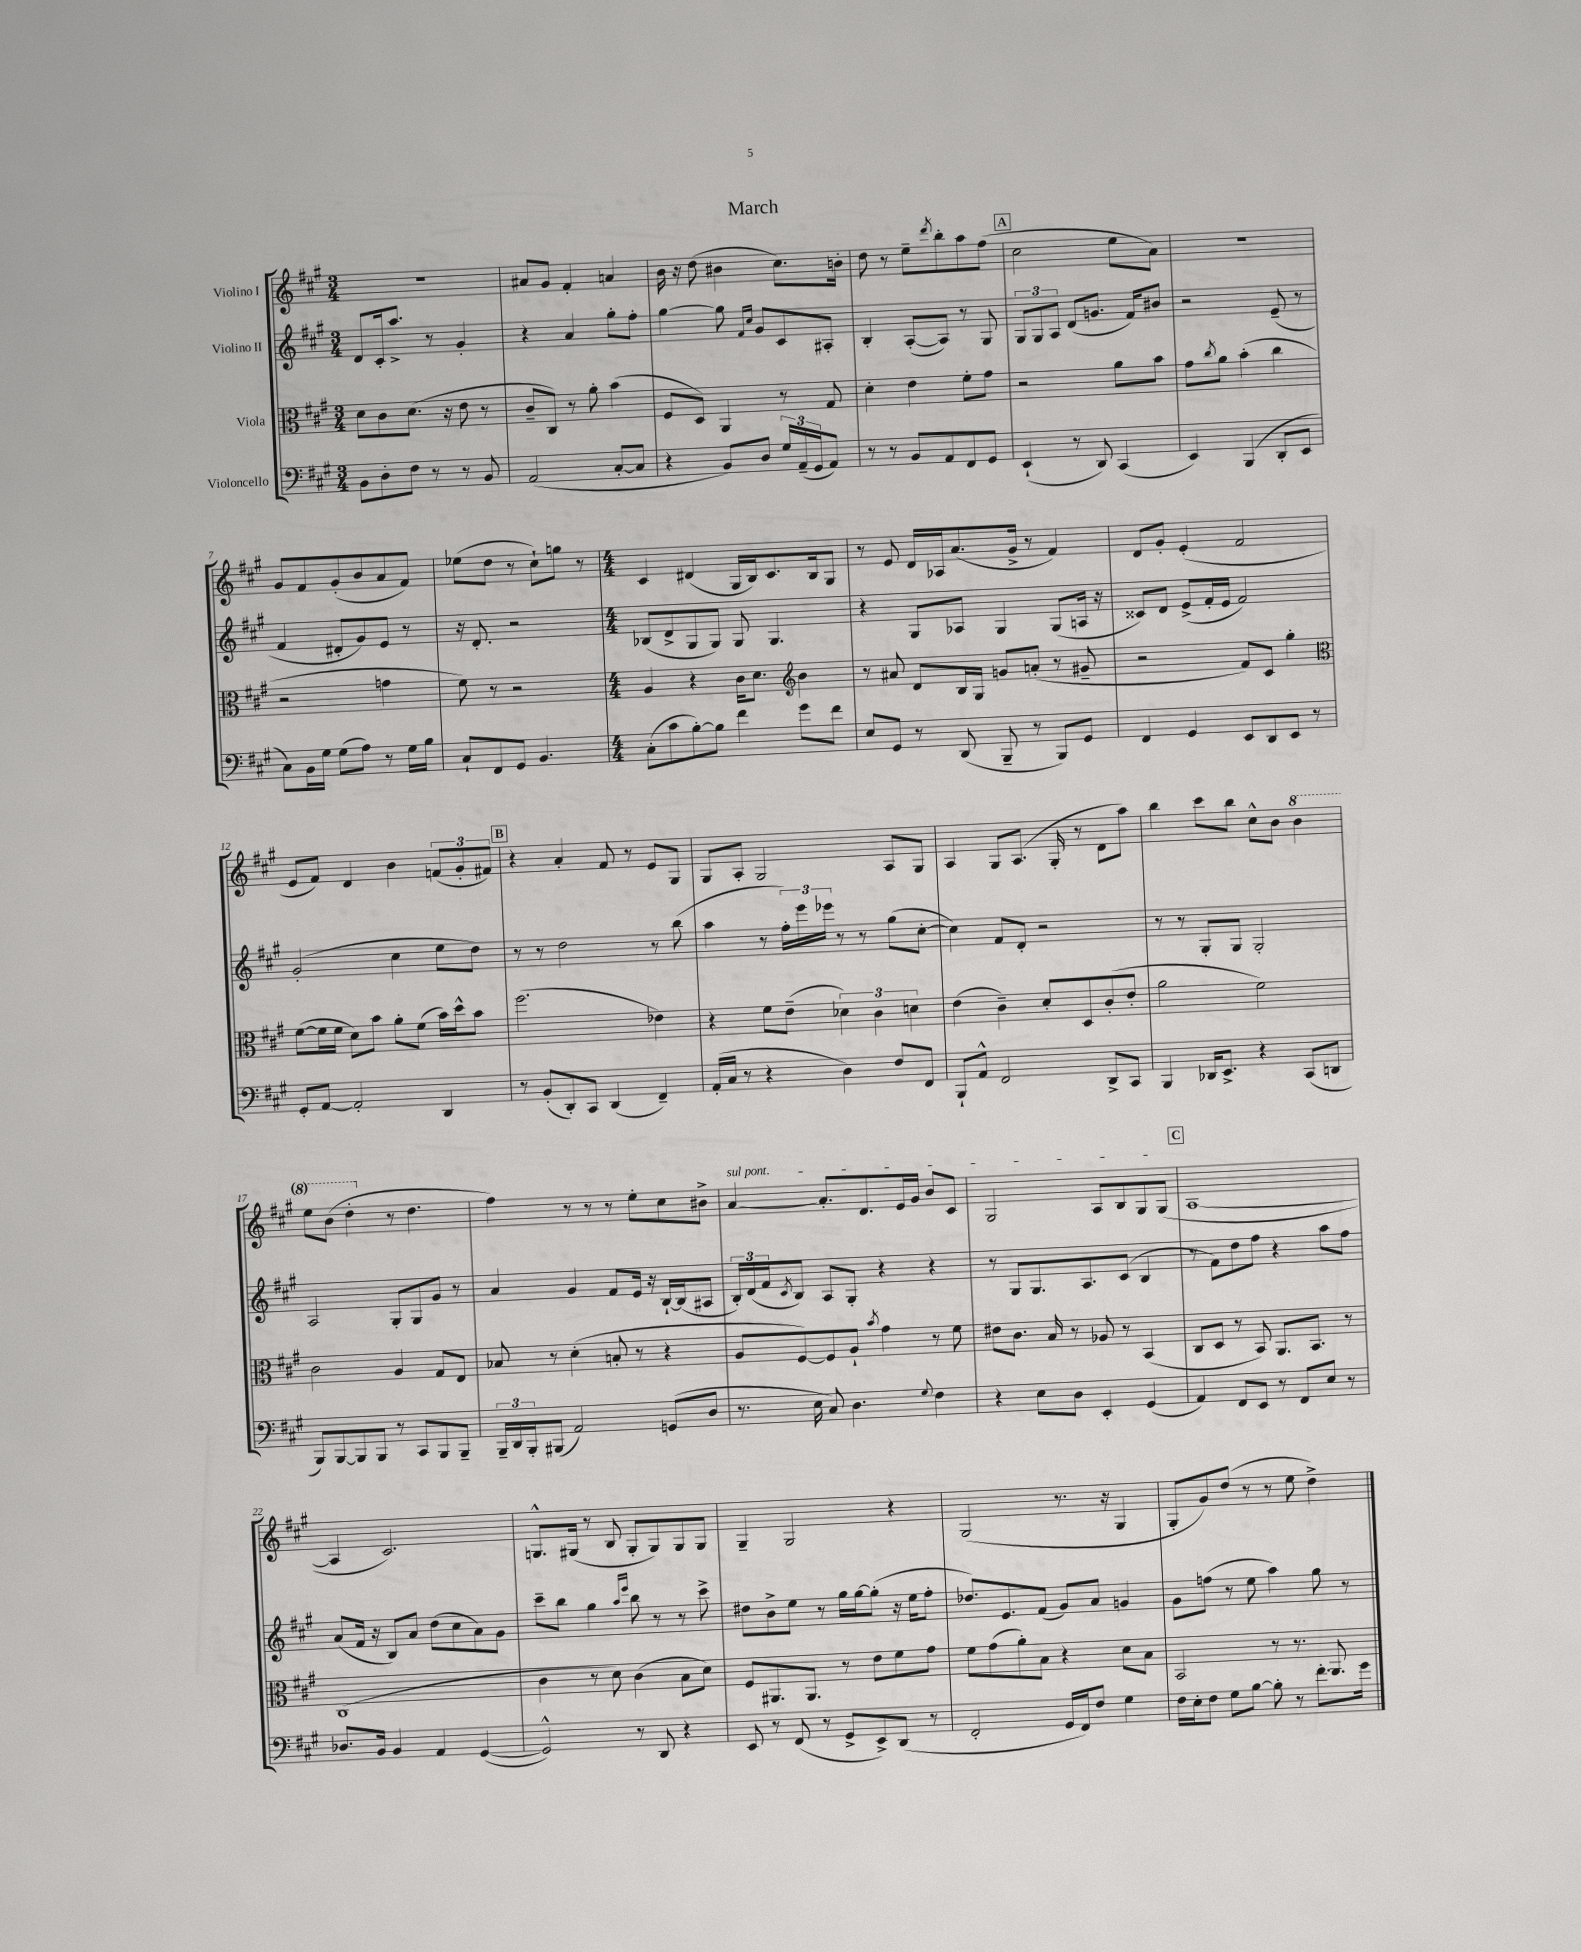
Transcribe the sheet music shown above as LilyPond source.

\header { title = "March" }
<<
\new StaffGroup <<
\new Staff = "s0" \with { instrumentName = "Violino I" } {
    \clef treble \key a \major \numericTimeSignature \time 3/4
    R2. |
    ais'8 gis'8 fis'4-. a'4 |
    b'16 r16 d''8( bis'4 cis''8.) b'16-. |
    d''8 r8 e''8-- \acciaccatura { d'''8 } b''8-. a''8 fis''8( |
    \mark \markup { \box "A" } cis''2 e''8 a'8) |
    R2. |
    gis'8 fis'8 gis'8-.( b'8 a'8 fis'8) |
    ees''8( d''8 r8 cis''8-!) g''8 r8 |
    \numericTimeSignature \time 4/4 cis'4 dis'4( gis16 b16) cis'8. b16 gis8 |
    r8 e'8 d'16 aes16 a'8.( gis'16-> r8 fis'4) |
    d'8 gis'8-. e'4-.( fis'2 |
    e'8 fis'8) d'4 b'4 \tuplet 3/2 { f'8( gis'8-. fis'8) } |
    \mark \markup { \box "B" } r4 a'4-. fis'8 r8 e'8 gis8 |
    gis8 a8-. gis2 a8 gis8 |
    a4 gis8 a8.( gis16-. r8 d'8 a''8) |
    b''4 cis'''8 b''8 cis''8-^ b'8 \ottava #1 b''4 |
    e'''8 b''8( d'''4-. \ottava #0 r8 d''4. |
    fis''4) r8 r8 r8 e''8-. cis''8 bis'8-> |
    \once \override TextSpanner.bound-details.left.text = \markup { \italic "sul pont." } a'4~\startTextSpan a'8.-. d'8. e'16 gis'16 b'8 cis'8 |
    gis2 a8 b8 gis8 gis8\stopTextSpan( |
    \mark \markup { \box "C" } a1~ |
    a4 cis'2.) |
    g8.-^ gis16( r8 b8 gis8-. gis8) gis8 gis8 |
    gis4-- gis2 r4 |
    gis2( r8. r16 gis4 |
    gis8-. gis'8) d''8( r8 r8 e''8 d''4->) \bar "|." |
}
\new Staff = "s1" \with { instrumentName = "Violino II" } {
    \clef treble \key a \major \numericTimeSignature \time 3/4
    d'8 cis'16-. a''8.-> r8 gis'4-. |
    r4 a'4 gis''8-. fis''8-. |
    gis''4~ gis''8 \grace { fis'16 cis''16 } gis'8 cis'8 ais8-. |
    b4-. a8~-.( a8) r8 gis8 |
    \mark \markup { \box "A" } \tuplet 3/2 { gis8 gis8 a8 } d'8( g'8. fis'16) bis'8 |
    r2 e'8--( r8 |
    fis'4 dis'8-. gis'8) e'8 r8 |
    r16 d'8.-. r2 |
    \numericTimeSignature \time 4/4 bes8( d'8-> gis8 gis8) gis8 gis4. |
    r4 gis8 aes8 gis4 gis8( a16 r16 |
    cisis'8) d'8 e'8->( fis'16-. e'16 fis'2) |
    gis'2-.( cis''4 e''8 d''8) |
    \mark \markup { \box "B" } r8 r8 d''2 r8 b''8( |
    a''4 r8 \tuplet 3/2 { fis''16-.) e'''16 ees'''16 } r8 r8 gis''8( cis''8~-. |
    cis''4) fis'8 d'8-. r2 |
    r8 r8 gis8-. gis8 gis2-. |
    a2 gis8-. gis8 gis'8 r8 |
    a'4 gis'4 fis'8 e'16 r16 b16~-! b16( ais8 |
    \tuplet 3/2 { b16-.) d'16( fis'16 } \acciaccatura { cis'8 } b8) a8 gis8-. r4 r4 |
    r8 gis8 gis8. a8. cis'8( b4 |
    \mark \markup { \box "C" } r8 fis'8) d''8 fis''8 r4 a''8 fis''8 |
    a'8( fis'16 r16 b8) a'8 d''8( cis''8 a'8) gis'8 |
    cis'''8-- b''8 gis''4 \grace { a''16 e'''16 } b''8 r8 r8 cis'''8-> |
    dis''8 b'8-> e''8 r8 gis''16 gis''16~ gis''8-.( r16 e''16 fis''8-. |
    des''8.) e'8. fis'8( gis'8) a'8 g'4 |
    gis'8 f''8( r8 e''8 a''4) gis''8 r8 \bar "|." |
}
\new Staff = "s2" \with { instrumentName = "Viola" } {
    \clef alto \key a \major \numericTimeSignature \time 3/4
    d'8 cis'8 d'8.( r16 e'8 r8 |
    cis'8-- cis8) r8 a'8-. b'4( |
    fis8 d8) a,4 r8 gis8 |
    d'4-. e'4 fis'8-. gis'8 |
    \mark \markup { \box "A" } r2 a'8 b'8 |
    gis'8 \acciaccatura { cis''8 } a'8 b'4-.( cis''4 |
    r2 g'4 |
    fis'8) r8 r2 |
    \numericTimeSignature \time 4/4 a4 r4 cis'16 d'8. \clef treble b'4 |
    r8 ais'8 d'8 b16 gis16 g'8 a'8-.( r8 gis'8-- |
    r2 fis'8) cis'8 gis''4-. |
    \clef alto fis'8~( fis'16 fis'16 d'8) b'8 a'8-. fis'8( b'16) d''16-^ b'8 |
    \mark \markup { \box "B" } fis''2.( ees'4) |
    r4 fis'8 e'8--( \tuplet 3/2 { des'4) cis'4 d'4 } |
    e'4( cis'4--) d'8-. d8 cis'8-.( e'8-. |
    a'2 fis'2) |
    cis'2 a4 gis8 e8 |
    bes8 r8 d'4-.( b8-. r8 r4 |
    a8 fis8~) fis8 a8-! \acciaccatura { b'8 } gis'4 r8 fis'8 |
    eis'8 cis'8. b16 r8 aes8 r8 b,4( |
    \mark \markup { \box "C" } cis8 d8 r8 b,8) a,8. b,8. r8 |
    cis1( |
    cis'4 r8 d'8) cis'4( b8 d'8) |
    fis8 ais,8. ais,8. r8 e'8 fis'8 gis'8 |
    fis'8 gis'8( a'8-.) b8 r4 d'8 b8 |
    b,2 r8 r8. a,8. \bar "|." |
}
\new Staff = "s3" \with { instrumentName = "Violoncello" } {
    \clef bass \key a \major \numericTimeSignature \time 3/4
    b,8 d8-. fis8 r8 r8 b,8 |
    a,2( cis8~-. cis8 |
    r4 b,8) d8 \tuplet 3/2 { gis16 a,16--( gis,16 } a,8) |
    r8 r8 b,8 a,8 fis,8 gis,8 |
    \mark \markup { \box "A" } e,4-!( r8 d,8) cis,4( |
    e,4) b,,4( d,8-. e,8 |
    cis8) b,16 gis16 gis8( a8) r8 gis16 b16 |
    cis8-! fis,8 gis,8 b,4. |
    \numericTimeSignature \time 4/4 cis8-.( cis'8 b8~-.) b8 fis'4 gis'8 fis'8 |
    e8 gis,8 r8 d,8( b,,8-- r8 b,,8) gis,8 |
    fis,4 gis,4 e,8 d,8 e,8 r8 |
    gis,8-. a,8~ a,2-. d,4 |
    \mark \markup { \box "B" } r8 b,8-.( d,8-.) cis,8 d,4( fis,4--) |
    a,16-.( cis16 r8 r4 d4) fis8 fis,8 |
    b,,8-! a,8-^ fis,2 d,8-> cis,8 |
    b,,4 des,16 e,8.-> r4 cis,8( d,8 |
    b,,8) b,,8~ b,,8 b,,8 r8 cis,8 b,,8 b,,8-- |
    \tuplet 3/2 { b,,16-- d,16 b,,16-. } bis,,8( a,2) g,8( d8 |
    r8. e16 cis8) d4. \appoggiatura { gis8 } fis4 |
    r4 e8 d8 e,4-. gis,4( |
    \mark \markup { \box "C" } a,4) fis,8 e,8 r8 fis,8 e8 r8 |
    des8. b,16 b,4 a,4 gis,4~( |
    gis,2-^) r8 d,8 r4 |
    e,8 r8 fis,8( r8 gis,8-> e,8->) d,8( r8 |
    fis,2-. gis,16 fis,16) fis8 gis4 |
    fis16 e16-. fis8 gis8 b8~ b8-. r8 fis'8.-. gis'16 \bar "|." |
}
>>
>>
